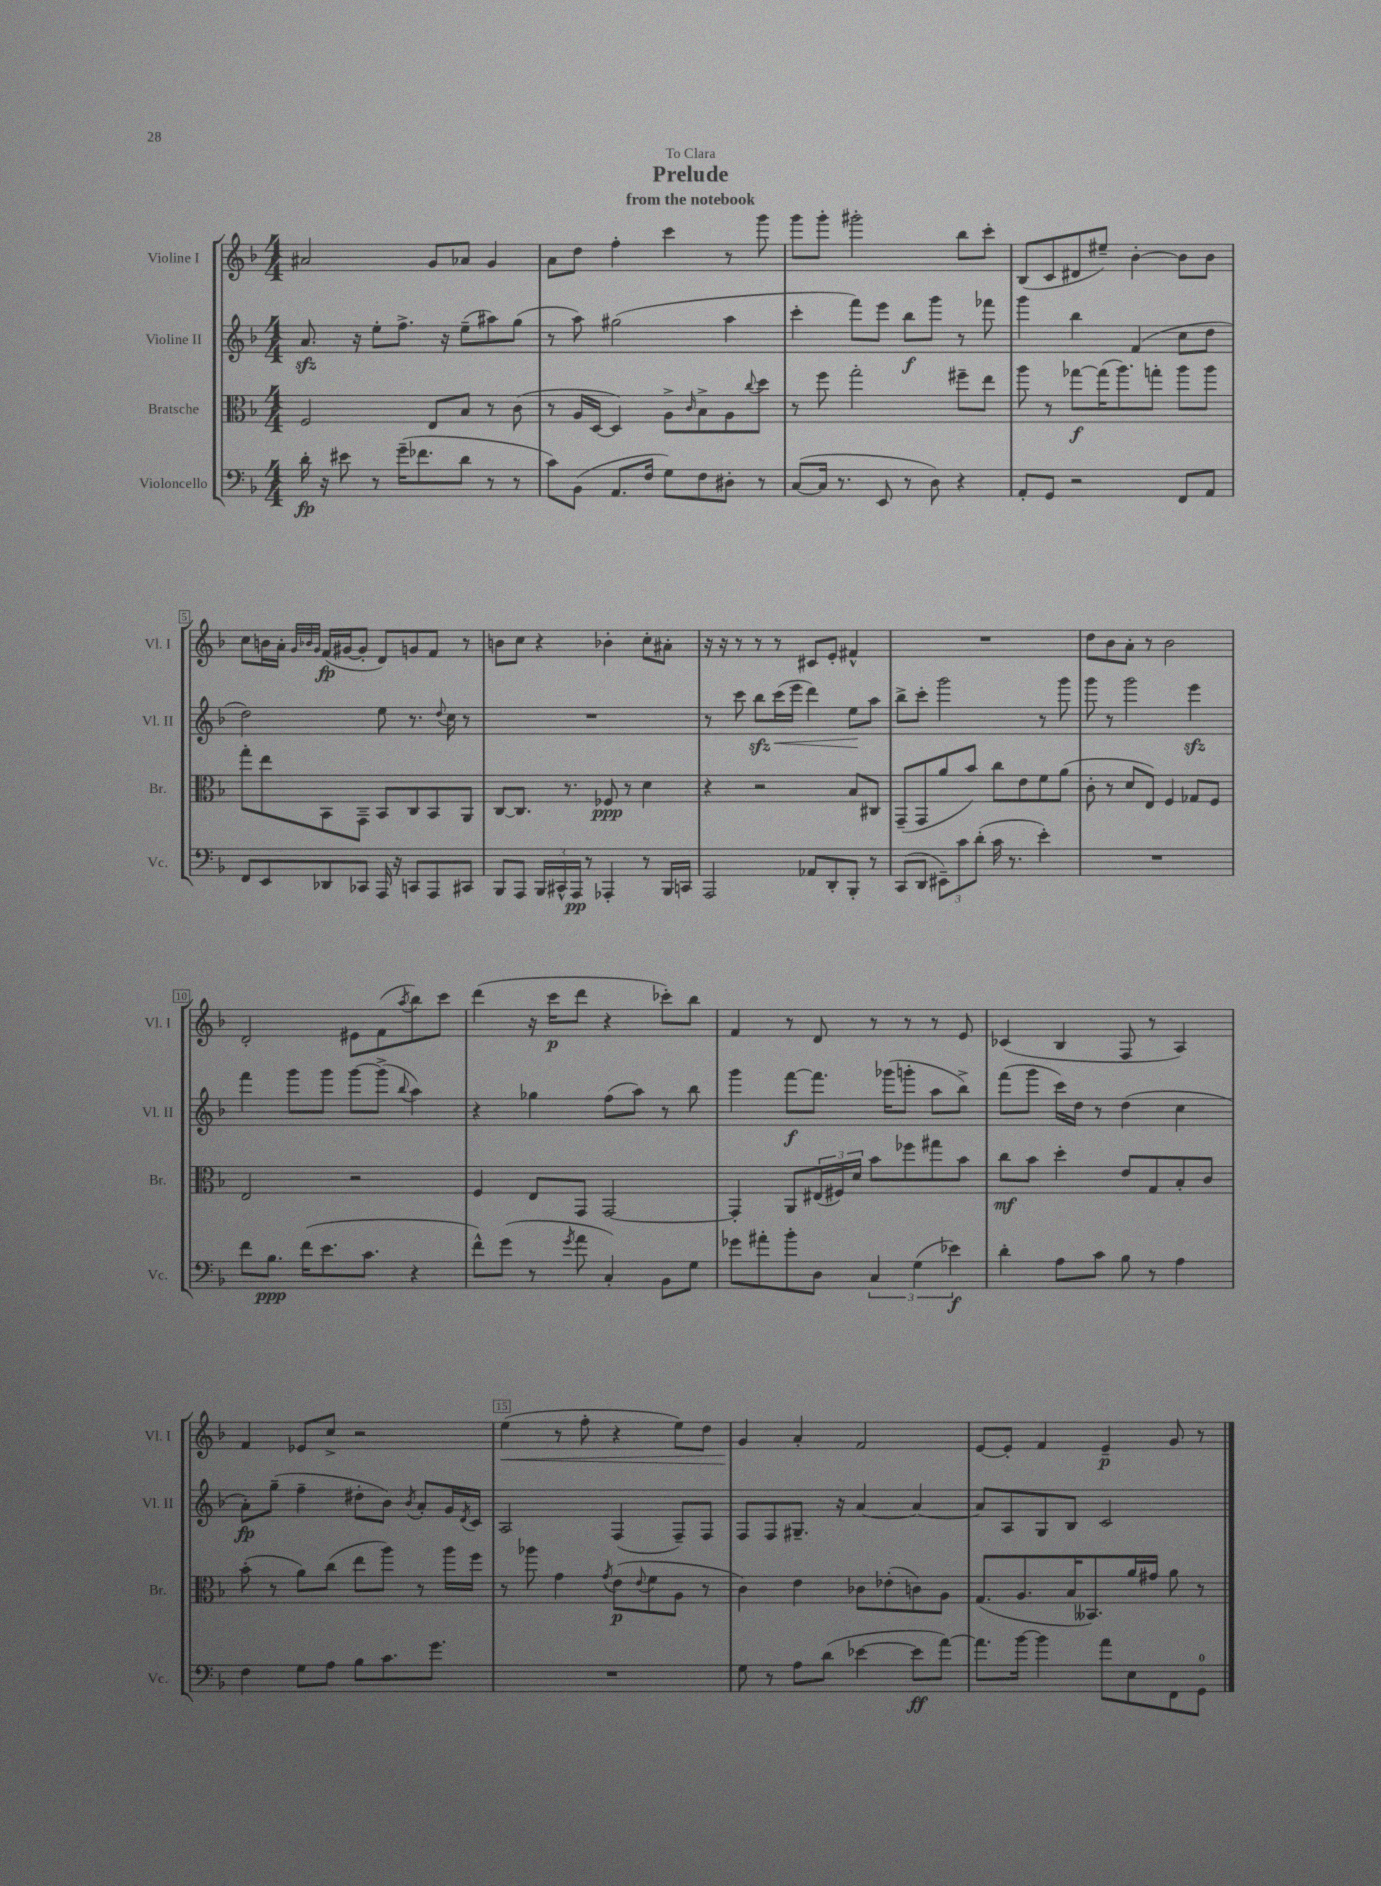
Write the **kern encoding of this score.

**kern	**dynam	**kern	**dynam	**kern	**dynam	**kern	**dynam
*part4	*part4	*part3	*part3	*part2	*part2	*part1	*part1
*staff4	*staff4	*staff3	*staff3	*staff2	*staff2	*staff1	*staff1
*I"Violoncello	*	*I"Bratsche	*	*I"Violine II	*	*I"Violine I	*
*I'Vc.	*	*I'Br.	*	*I'Vl. II	*	*I'Vl. I	*
*clefF4	*	*clefC3	*	*clefG2	*	*clefG2	*
*k[b-]	*	*k[b-]	*	*k[b-]	*	*k[b-]	*
*M4/4	*	*M4/4	*	*M4/4	*	*M4/4	*
=1	=1	=1	=1	=1	=1	=1	=1
16d'\	fp	2F/	.	8.azz/	.	2a#X/	.
16r	.	.	.	.	.	.	.
8e#X\	.	.	.	.	.	.	.
.	.	.	.	16r	.	.	.
8r	.	.	.	8ee'\L	.	.	.
(16g~\KL	.	.	.	8.ff^\J	.	.	.
8.f-X\	.	.	.	.	.	.	.
.	.	8E/L	.	.	.	8g/L	.
.	.	.	.	16r	.	.	.
8d\J	.	8B-/J	.	(8ee~\L	.	8a-X/J	.
8r	.	8r	.	8aa#X\)	.	4g/	.
8r	.	(8c\	.	(8gg\J	.	.	.
=2	=2	=2	=2	=2	=2	=2	=2
8c\L)	.	8r	.	8r	.	8a\L	.
(8BB-\J	.	16A/LL	.	8aa\)	.	8dd\J	.
.	.	[16D/JJ	.	.	.	.	.
8.AA/L	.	4D/])	.	(2gg#X\	.	4ff'\	.
16F/Jk	.	.	.	.	.	.	.
8G\L)	.	8A^\L	.	.	.	4ccc\	.
.	.	16qqc/	.	.	.	.	.
8F\	.	8B-^\	.	.	.	.	.
8D#X'\J	.	8A\	.	4aa\	.	8r	.
.	.	8qqcc/	.	.	.	.	.
8r	.	8dd\J	.	.	.	8ggg\	.
=3	=3	=3	=3	=3	=3	=3	=3
([8C/L	.	8r	.	4ccc'\	.	8ggg\L	.
16C/Jk]	.	8ff\	.	.	.	8ggg'\J	.
8.r	.	.	.	.	.	.	.
.	.	2gg'\	.	8fff\L)	.	2ggg#X'\	.
8EE/	.	.	.	8eee\J	.	.	.
8r	.	.	.	8bb-\L	f	.	.
8D\)	.	.	.	8ggg\J	.	.	.
4r	.	8ff#X~\L	.	8r	.	8bb-\L	.
.	.	8ee\J	.	8fff-X\	.	8ccc'\J	.
=4	=4	=4	=4	=4	=4	=4	=4
8AA'/L	.	8aa\	.	4ggg\	.	(8B-/L	.
8GG/J	.	8r	.	.	.	8c/	.
2r	.	[8gg-X\L	f	4bb-\	.	8d#X/	.
.	.	(16gg-\K]	.	.	.	8ee#X~/J)	.
.	.	8.aa\)	.	.	.	.	.
.	.	.	.	(4f/	.	[4b-'\	.
.	.	8ggn'\J	.	.	.	.	.
8FF/L	.	8aa\L	.	8cc\L	.	8b-\L]	.
8AA/J	.	8aa\J	.	8dd\J	.	8b-\J	.
!!LO:LB:g=z
=5	=5	=5	=5	=5	=5	=5	=5
8FF/L	.	8gg'\L	.	2dd\)	.	8cc\L	.
8EE/	.	8ee\	.	.	.	16bn\L	.
.	.	.	.	.	.	16a'\JJ	.
.	.	.	.	.	.	32qqg/LLL	.
.	.	.	.	.	.	32qqb-X/	.
.	.	.	.	.	.	32qqg/JJJ	.
8DD-X/	.	8BB-\	.	.	.	(16f/LL	fp
.	.	.	.	.	.	[16g#X/J	.
8CC-X/J	.	8GG~\J	.	.	.	8g#'/J]	.
16AAA/	.	8BB-/L	.	8ee\	.	8d/L)	.
16r	.	.	.	.	.	.	.
8CCn/L	.	8C/	.	8.r	.	8gn/	.
8AAA/	.	8BB-/	.	.	.	8f/J	.
.	.	.	.	8qqdd/	.	.	.
.	.	.	.	16cc\	.	.	.
8CC#X/J	.	8AA/J	.	8r	.	8r	.
=6	=6	=6	=6	=6	=6	=6	=6
8BBB-/L	.	[8C/L	.	1r	.	8bn\L	.
8AAA/J	.	8.C/J]	.	.	.	8cc\J	.
24BBB-/LL	.	.	.	.	.	4r	.
24CC#X^^/	.	.	.	.	.	.	.
.	.	8.r	.	.	.	.	.
24AAA/JJ	pp	.	.	.	.	.	.
8r	.	.	.	.	.	.	.
4AAA-X'/	.	8F-X/	ppp	.	.	4b-X'\	.
.	.	8r	.	.	.	.	.
8r	.	4d\	.	.	.	8cc'\L	.
16BBB-/LL	.	.	.	.	.	8a#X'\J	.
16CCn/JJ	.	.	.	.	.	.	.
=7	=7	=7	=7	=7	=7	=7	=7
2AAA/	.	4r	.	8r	.	16r	.
.	.	.	.	.	.	16r	.
.	.	.	.	8ccc\	.	8r	.
.	.	2r	.	8bb-zz\L	.	8r	.
!	!	!	!	!	!LO:HP:b	!	!
.	.	.	.	(16ccc\L	<	8r	.
.	.	.	.	16eee\JJ	.	.	.
8AA-X/L	.	.	.	4ddd\)	.	8c#X/L	.
8DD'/	.	.	.	.	.	8e'/J	.
8BBB-'/J	.	8B-/L	.	8ee\L	.	4f#X^^/	.
8r	.	8C#X/J	.	8aa\J	[	.	.
=8	=8	=8	=8	=8	=8	=8	=8
(8CC/L	.	(8GG~/L	.	8bb-^\L	.	1r	.
8DD/J	.	8GG/	.	8ccc'\J	.	.	.
12EE#X~\L)	.	8a/	.	2ggg\	.	.	.
12c\	.	.	.	.	.	.	.
.	.	8b-/J)	.	.	.	.	.
(12d'\J	.	.	.	.	.	.	.
16c\	.	8cc\L	.	.	.	.	.
8.r	.	.	.	.	.	.	.
.	.	8e\	.	.	.	.	.
4e'\)	.	8f\	.	8r	.	.	.
.	.	(8a\J	.	8ggg\	.	.	.
=9	=9	=9	=9	=9	=9	=9	=9
1r	.	8c'\	.	8ggg\	.	8dd\L	.
.	.	8r	.	8r	.	8b-\	.
.	.	8d/L	.	2ggg\	.	8a'\J	.
.	.	8E/J)	.	.	.	8r	.
.	.	4F/	.	.	.	2b-\	.
.	.	8G-X/L	.	4eeezz\	.	.	.
.	.	8F/J	.	.	.	.	.
!!LO:LB:g=z
=10	=10	=10	=10	=10	=10	=10	=10
8f\L	.	2E/	.	4fff\	.	2d'/	.
8.B-\J	ppp	.	.	.	.	.	.
.	.	.	.	8ggg\L	.	.	.
(16f\KL	.	.	.	.	.	.	.
8.e\	.	.	.	8ggg\J	.	.	.
.	.	2r	.	[8ggg\L	.	8e#X\L	.
8.c\J	.	.	.	.	.	.	.
.	.	.	.	(8ggg^\J]	.	(8f\	.
.	.	.	.	8qqbb-/	.	8qaa/	.
4r	.	.	.	4aa\)	.	8bb-\)	.
.	.	.	.	.	.	8ccc\J	.
=11	=11	=11	=11	=11	=11	=11	=11
8f^^\L)	.	4F/	.	4r	.	(4ddd\	.
(8g\J	.	.	.	.	.	.	.
8r	.	8E/L	.	4gg-X\	.	16r	.
.	.	.	.	.	.	16ccc\KL	p
8qg/	.	.	.	.	.	.	.
8a\	.	8GG/J	.	.	.	8ddd\J	.
4C'/)	.	[2GG/	.	(8ff\L	.	4r	.
.	.	.	.	8aa\J)	.	.	.
8BB-\L	.	.	.	8r	.	8ccc-X'\L)	.
8G\J	.	.	.	8bb-\	.	8bb-\J	.
=12	=12	=12	=12	=12	=12	=12	=12
8g-X\L	.	4GG'/]	.	4ggg\	.	4f/	.
8a#X'\	.	.	.	.	.	.	.
8b-'\	.	8AA/L	.	[8fff\L	f	8r	.
8D\J	.	(24E#X/L	.	8.fff\J]	.	8d/	.
.	.	24F#X/)	.	.	.	.	.
.	.	24d/JJ	.	.	.	.	.
6C/	.	8b-\L	.	.	.	8r	.
.	.	.	.	(16ggg-X\KL	.	.	.
.	.	8ff-X\	.	8gggn'\J	.	8r	.
(6G\	.	.	.	.	.	.	.
.	.	8gg#X\	.	8aa\L	.	8r	.
6e-X\)	f	.	.	.	.	.	.
.	.	8b-\J	.	8bb-^\J)	.	8e/	.
=13	=13	=13	=13	=13	=13	=13	=13
4d'\	.	8cc\L	mf	(8fff\L	.	(4c-X/	.
.	.	8b-\J	.	8ggg\J	.	.	.
8A\L	.	4dd'\	.	16ccc\LL)	.	4B-/	.
.	.	.	.	16dd\JJ	.	.	.
8c\J	.	.	.	8r	.	.	.
8B-\	.	8e/L	.	(4dd\	.	8F/	.
8r	.	8G/	.	.	.	8r	.
4A\	.	8B-'/	.	4cc\	.	4A/)	.
.	.	8c/J	.	.	.	.	.
!!LO:LB:g=z
=14	=14	=14	=14	=14	=14	=14	=14
4F\	.	(8b-'\	.	8a'\L)	fp	4f/	.
.	.	8r	.	(8gg~\J	.	.	.
8G\L	.	8a\L)	.	4ff~\	.	8e-X/L	.
8A\J	.	(8cc\J	.	.	.	8cc^/J	.
8B-\L	.	8ee\L	.	8dd#X'\L	.	2r	.
8.c\	.	8aa\J)	.	8b-\J)	.	.	.
.	.	.	.	8qb-/	.	.	.
.	.	8r	.	8a'/L	.	.	.
8.g\J	.	.	.	.	.	.	.
.	.	16aa\LL	.	16g/L	.	.	.
.	.	.	.	8qd/	.	.	.
.	.	16ff\JJ	.	16c/JJ	.	.	.
=15	=15	=15	=15	=15	=15	=15	=15
!	!	!	!	!	!	!	!LO:HP:b
1r	.	8r	.	2A/	.	(4ee\	<
.	.	8aa-X\	.	.	.	.	.
.	.	4g\	.	.	.	8r	.
.	.	.	.	.	.	8ff'\	.
.	.	8qg/	.	.	.	.	.
.	.	(8e\L	p	(4F/	.	4r	.
.	.	8qqe/	.	.	.	.	.
.	.	8f\	.	.	.	.	.
.	.	8A\J	.	8F~/L)	.	8ee\L)	.
.	.	8r	.	8F/J	.	8dd\J	.
=16	=16	=16	=16	=16	=16	=16	=16
8G\	.	4c\)	.	8F/L	.	4g/	.
8r	.	.	.	8F/	.	.	.
8A\L	.	4e\	.	8.G#X~/J	.	4a'/	[
(8d\J	.	.	.	.	.	.	.
.	.	.	.	16r	.	.	.
[4e-X\	.	8c-X\L	.	[4a/	.	2f/	.
.	.	(8e-X'\	.	.	.	.	.
8e-\L]	ff	8cn\)	.	4a/_	.	.	.
[8a\J)	.	8A\J	.	.	.	.	.
=17	=17	=17	=17	=17	=17	=17	=17
8.a\L]	.	(8.G/L	.	8a/L]	.	[8e/L	.
.	.	.	.	8A/	.	8e'/J]	.
[16b-\Jk	.	8.A/	.	.	.	.	.
4b-\]	.	.	.	8G/	.	4f/	.
.	.	16B-/K	.	8B-/J	.	.	.
.	.	8.BB--X/)	.	.	.	.	.
8a\L	.	.	.	2c/	.	4e~/	p
8E\	.	16a/L	.	.	.	.	.
.	.	16g#X/JJ	.	.	.	.	.
8FF\	.	8a\	.	.	.	8g/	.
8GG\J	.	8r	.	.	.	8r	.
==	==	==	==	==	==	==	==
*-	*-	*-	*-	*-	*-	*-	*-
